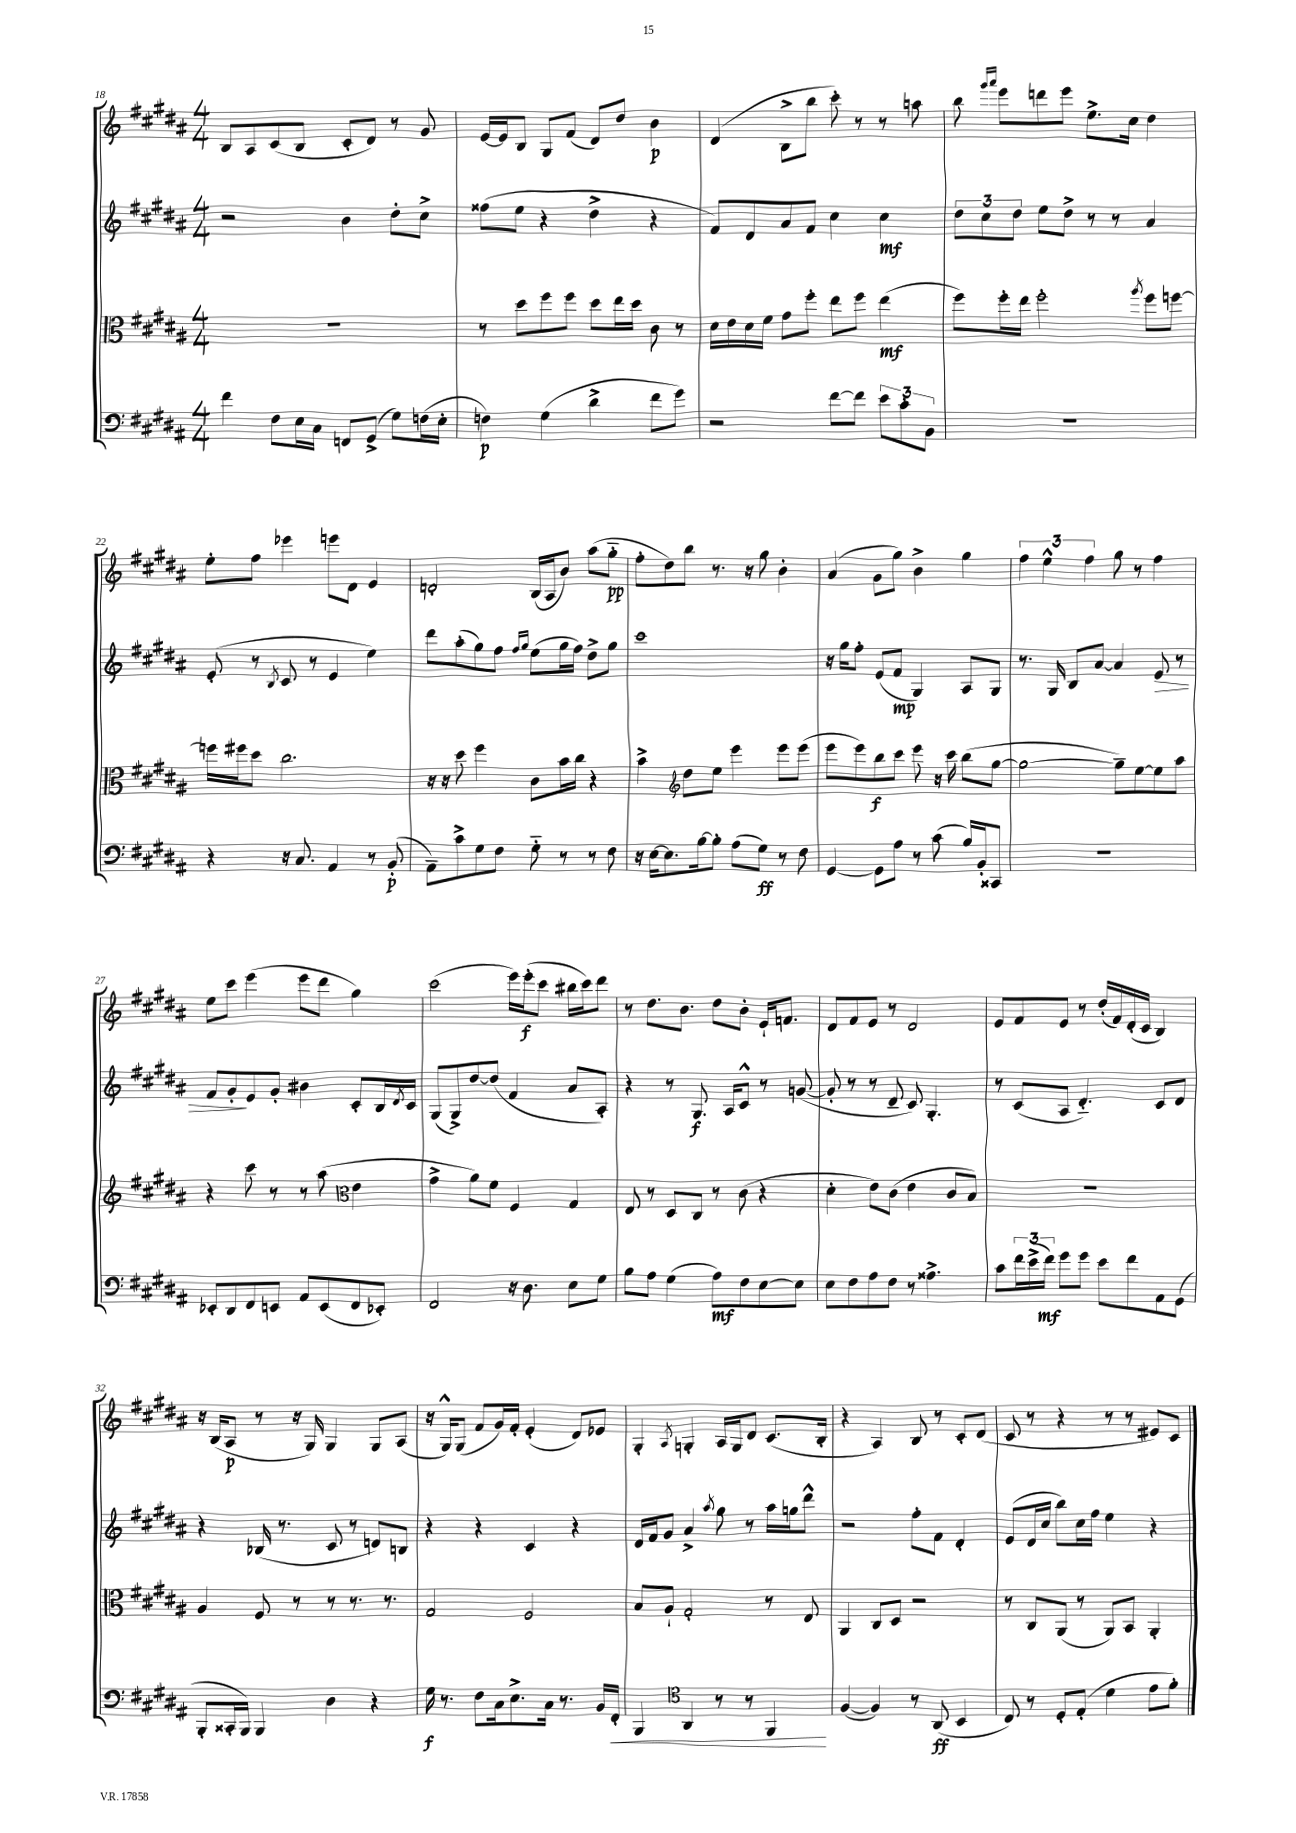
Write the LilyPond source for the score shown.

<<
\new StaffGroup <<
\new Staff = "s0" {
    \clef treble \key b \major \numericTimeSignature \time 4/4
    b8 ais8 cis'8( b8 cis'8-. dis'8) r8 gis'8 |
    e'16~ e'16 b8 gis8 fis'8( dis'8) dis''8 b'4\p |
    dis'4( b8-> b''8 cis'''8-.) r8 r8 a''8 |
    b''8 \grace { gis'''16 ais'''16 } e'''8 d'''8 e'''8 e''8.-> cis''16 dis''4 |
    e''8-. fis''8 ees'''4 e'''8 dis'8 e'4 |
    d'2-. b16( ais16 b'8) ais''8( gis''8-_\pp |
    fis''8-. dis''8) b''8 r8. r16 gis''8 b'4-. |
    ais'4( gis'8 gis''8) b'4-> gis''4 |
    \tuplet 3/2 { fis''4 e''4-^ fis''4 } gis''8 r8 fis''4 |
    e''8 cis'''8 e'''4( e'''8 dis'''8 gis''4) |
    cis'''2( e'''16) e'''16-.\f( cis'''8 bis''16 cis'''16) dis'''8 |
    r8 dis''8. b'8. dis''8 b'8-. e'16-! f'8. |
    dis'8 fis'8 e'8 r8 dis'2 |
    e'8 fis'8 e'8 r8 dis''16-.( fis'16) dis'16-.( cis'16 b4) |
    r16 b16( ais8\p r8 r16 gis16) gis4 gis8 ais8( |
    r16 gis16-^) gis8( fis'8 gis'16) fis'16-. e'4-.( dis'8) ees'8 |
    gis4-. \acciaccatura { ais8 } g4-. ais16 g16 dis'8 cis'8.( b16-. |
    r4 ais4) b8 r8 cis'8-. dis'8( |
    cis'8 r8 r4 r8 r8 eis'8) cis'8 \bar "|." |
}
\new Staff = "s1" {
    \clef treble \key b \major \numericTimeSignature \time 4/4
    r2 b'4 dis''8-. cis''8-> |
    fisis''8( e''8 r4 dis''4-> r4 |
    fis'8) dis'8 ais'8 fis'8 cis''4 cis''4\mf |
    \tuplet 3/2 { dis''8 cis''8 dis''8 } e''8 dis''8-> r8 r8 ais'4 |
    e'8-.( r8 \acciaccatura { b8 } cis'8 r8 e'4 e''4) |
    dis'''8 ais''8-.( gis''8) fis''8 \grace { fis''16 gis''16 } e''8( gis''16 fis''16) dis''8-> gis''8 |
    cis'''1 |
    r16 gis''16 fis''8-. e'8( fis'8\mp gis4) ais8 gis8 |
    r8. gis16 b8 ais'8~ ais'4 e'8\> r8 |
    fis'8 gis'8-.\! e'8 gis'8-. bis'4 cis'8-. b16 \acciaccatura { dis'8 } cis'16 |
    gis8( gis8->) dis''8~ dis''8( fis'4 ais'8 ais8-.) |
    r4 r8 gis8.\f ais16 cis'8-^ r8 g'8~( |
    g'8-. r8 r8 dis'8-- cis'8) gis4.-. |
    r8 cis'8( ais8 dis'4.-_) cis'8 dis'8 |
    r4 bes16( r8. cis'8 r8 d'8) b8 |
    r4 r4 cis'4 r4 |
    dis'16 fis'16 gis'8 ais'4-> \acciaccatura { ais''8 } gis''8 r8 ais''16 g''16 dis'''8-^ |
    r2 fis''8-. fis'8 dis'4-. |
    e'8( dis'16 cis''16 b''8) cis''16 fis''16 e''4 r4 \bar "|." |
}
\new Staff = "s2" {
    \clef alto \key b \major \numericTimeSignature \time 4/4
    R1 |
    r8 dis''8 fis''8 fis''8 dis''8 e''16 dis''16 cis'8 r8 |
    dis'16 e'16 dis'16 fis'16 gis'8 fis''8-. e''8 fis''8 e''4\mf( |
    fis''8) fis''16-. e''16 fis''2-. \acciaccatura { ais''8 } fis''8 f''8~ |
    f''16 fis''16 dis''8 cis''2. |
    r16 r16 dis''8 fis''4 cis'8 b'16 cis''16 r4 |
    b'4-> \clef treble dis''8 e''8 e'''4 e'''8 e'''8( |
    e'''8 e'''8) b''8\f cis'''8 e'''8 r16 cis'''16 b''8( gis''8~ |
    gis''2~ gis''8--) e''8~ e''8 ais''8 |
    r4 cis'''8 r8 r8 ais''8( \clef alto e'4 |
    gis'4-> ais'8) fis'8 fis4 gis4 |
    e8 r8 dis8 cis8 r8 cis'8( r4 |
    dis'4-. e'8) cis'8( e'4 cis'8 b8) |
    r1 |
    ais4 fis8 r8 r8 r8. r8. |
    gis2 fis2 |
    b8 ais8-! gis2-. r8 e8 |
    ais,4 cis8 dis8 r2 |
    r8 cis8 ais,8( r8 ais,8) b,8 ais,4-. \bar "|." |
}
\new Staff = "s3" {
    \clef bass \key b \major \numericTimeSignature \time 4/4
    fis'4 fis8 e16 cis16 f,8 gis,8->( gis8) f16( e16-. |
    f4\p) gis4( dis'4-> fis'8 gis'8) |
    r2 fis'8~ fis'8 \tuplet 3/2 { e'8 cis'8-. b,8 } |
    r1 |
    r4 r16 cis8. ais,4 r8 b,8-.\p( |
    ais,8--) cis'8-> gis8 fis8 gis8-_ r8 r8 fis8 |
    r16 e16~ e8. b16~ b8-. ais8( gis8\ff) r8 fis8 |
    gis,4~ gis,8 ais8 r8 cis'8( b16) b,16-. cisis,8 |
    R1 |
    ees,8-. dis,8 fis,8 e,8 ais,8 e,8( fis,8 ees,8-.) |
    fis,2 r16 dis8. e8 gis8 |
    b8 ais8 gis4( ais8\mf) fis8 e8~ e8 |
    e8 fis8 ais8 fis8 r8 aisis4.-> |
    cis'8 \tuplet 3/2 { fis'16 e'16->( fis'16\mf) } gis'8 gis'8 e'8 fis'8 ais,8 gis,8( |
    b,,8-. cisis,16-. b,,16) b,,4 dis4 r4 |
    gis16\f r8. fis8 cis16 e8.-> cis16 r8. b,16 fis,16-.\< |
    b,,4 \clef tenor ais,4 r8 r8 fis,4\! |
    fis4~( fis4) r8 ais,8\ff( b,4 |
    cis8) r8 dis8-. e8-.( dis'4 e'8 fis'8-.) \bar "|." |
}
>>
>>
\layout { \context { \Score currentBarNumber = #18 } }
